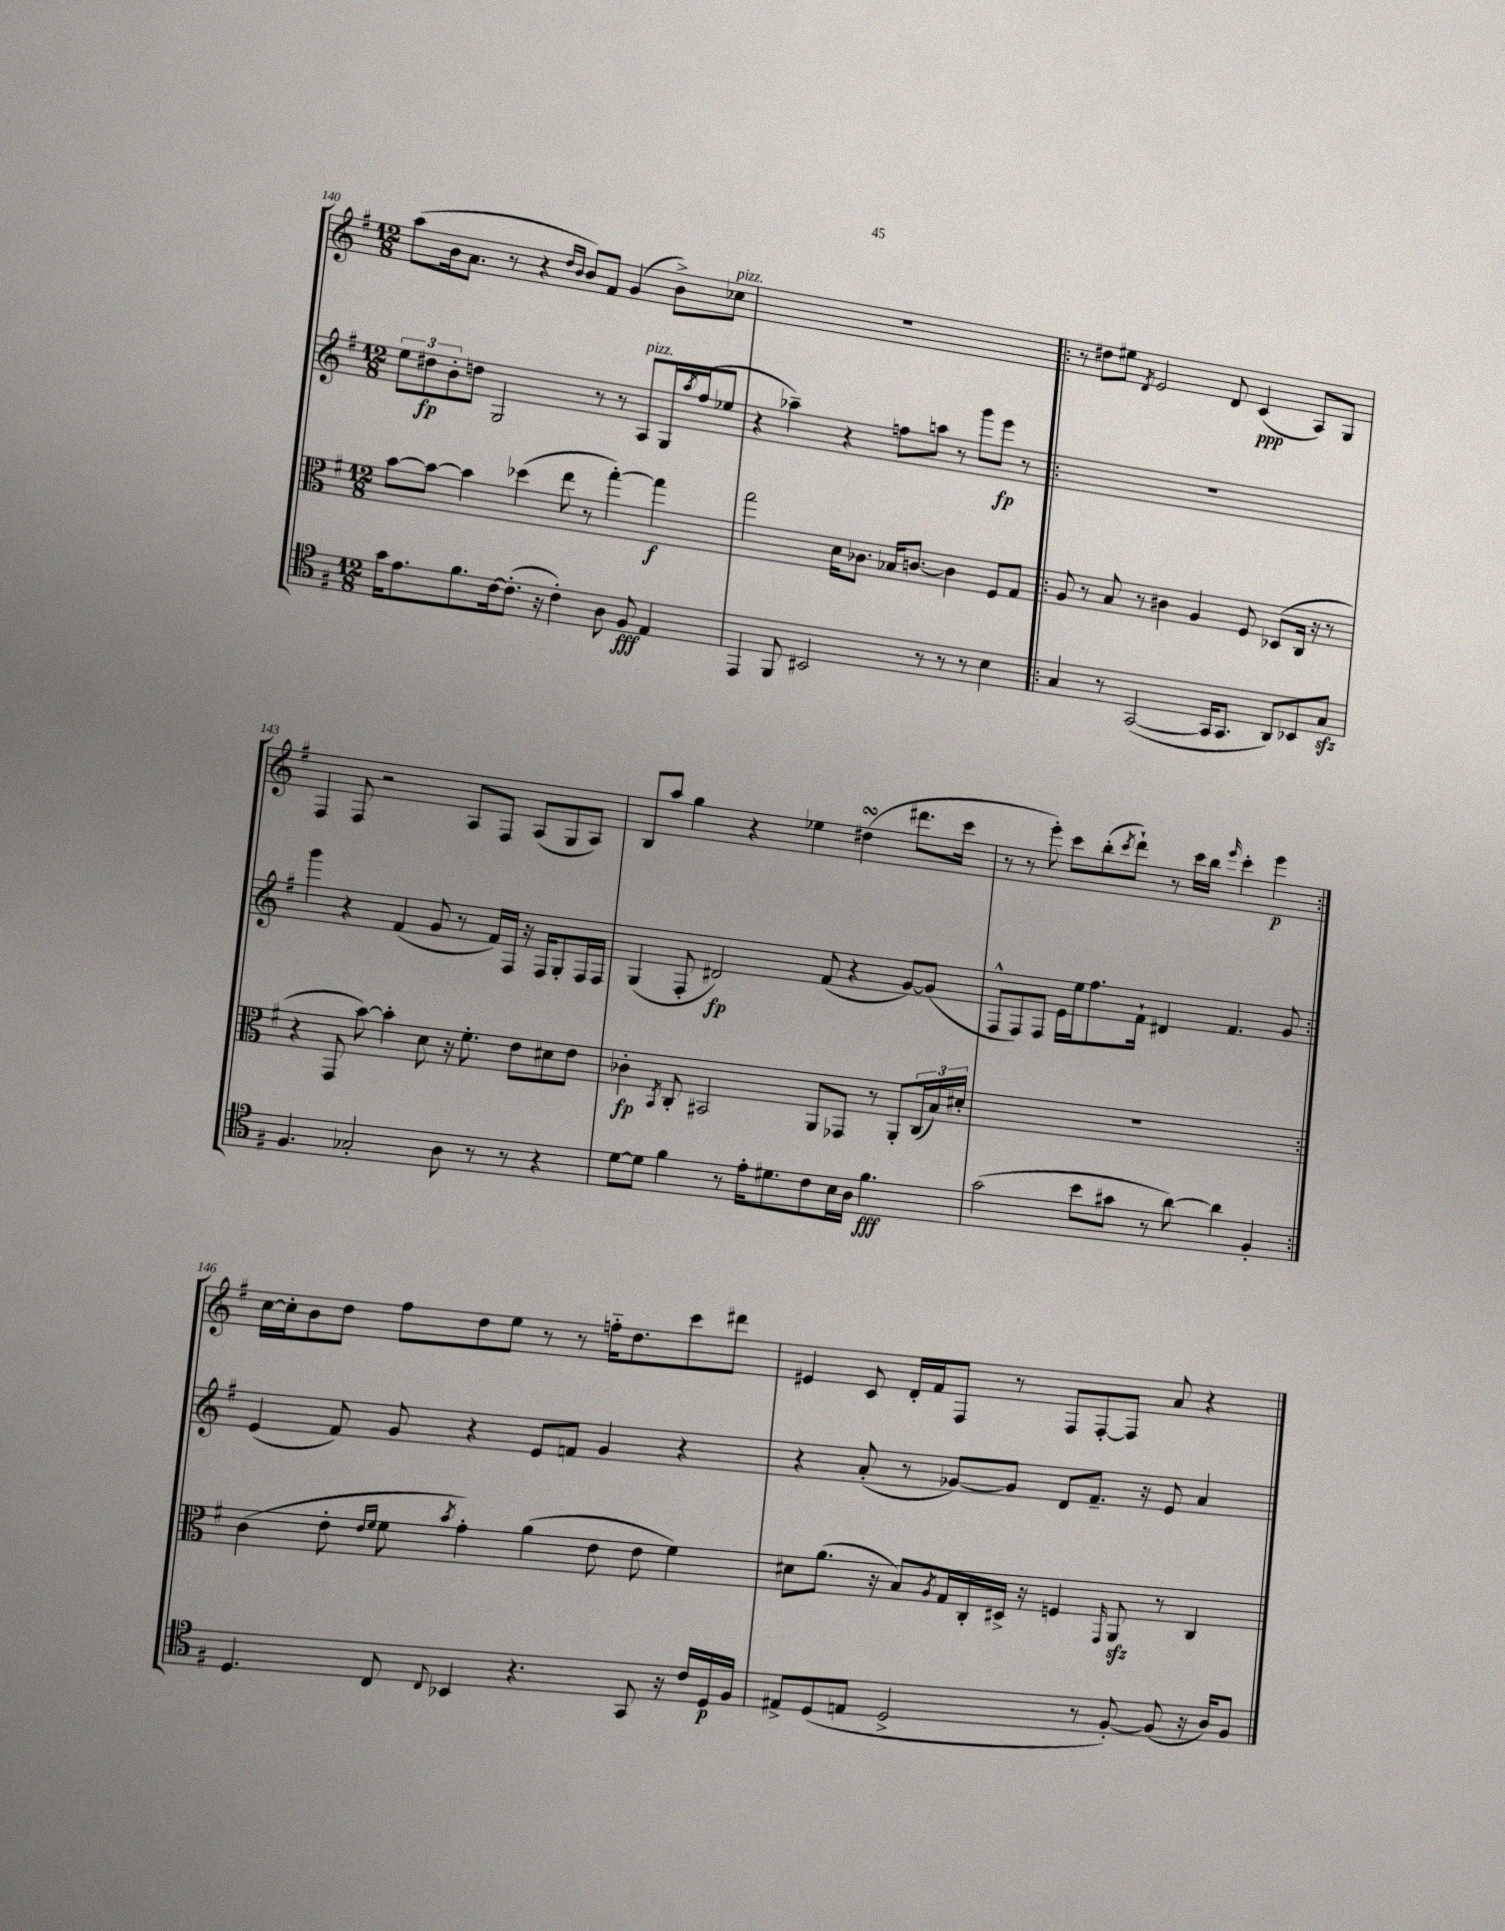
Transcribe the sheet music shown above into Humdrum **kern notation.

**kern	**dynam	**kern	**dynam	**kern	**dynam	**kern	**dynam
*part4	*part4	*part3	*part3	*part2	*part2	*part1	*part1
*staff4	*staff4	*staff3	*staff3	*staff2	*staff2	*staff1	*staff1
*clefC4	*	*clefC3	*	*clefG2	*	*clefG2	*
*k[f#]	*	*k[f#]	*	*k[f#]	*	*k[f#]	*
*M12/8	*	*M12/8	*	*M12/8	*	*M12/8	*
=140	=140	=140	=140	=140	=140	=140	=140
16g\KL	.	[8b\L	.	12ee\L	.	(8aa\L	.
8.e\	.	.	.	.	.	.	.
.	.	.	.	12dd#X\	fp	.	.
.	.	8b\J_	.	.	.	16b\k	.
.	.	.	.	12b'\	.	.	.
.	.	.	.	.	.	8.a\J	.
8.f#\	.	4b\]	.	8ddn\J	.	.	.
.	.	.	.	2G/	.	8r	.
[16c\k	.	.	.	.	.	.	.
(8.c'\J]	.	(4dd-X\	.	.	.	4r	.
16r	.	.	.	.	.	.	.
.	.	.	.	.	.	16qqdd/LL	.
.	.	.	.	.	.	16qqb/JJ	.
4c'\)	.	8ee\	.	.	.	8b/L)	.
.	.	8r	.	8r	.	8f#/J	.
8A\	.	[4gg'\)	.	8r	.	(4g/	.
!	!	!	!	!LO:TX:a:i:t=pizz.	!	!	!
8F#/	fff	.	.	8A/L	.	.	.
4E/	.	4gg\]	f	16G/L	.	8b^\L)	.
.	.	.	.	8qaa/	.	.	.
.	.	.	.	(16ff#/J	.	.	.
!	!	!	!	!	!	!LO:TX:a:i:t=pizz.	!
.	.	.	.	8ee-X/J	.	8cc-X\J	.
=141	=141	=141	=141	=141	=141	=141	=141
4EE/	.	2gg\	.	4r	.	1.r	.
8FF#/	.	.	.	4aa-X~\)	.	.	.
2BB#X/	.	.	.	.	.	.	.
.	.	16d\KL	.	4r	.	.	.
.	.	8.c-X\J	.	.	.	.	.
.	.	16B-X/KL	.	8ffn\L	.	.	.
.	.	[8.cn/J	.	.	.	.	.
8r	.	.	.	8aan\J	.	.	.
8r	.	4c\]	.	8r	.	.	.
8r	.	.	.	8ggg\L	.	.	.
4B\	.	8F#/L	.	8eee\J	fp	.	.
.	.	8G/J	.	8r	.	.	.
=142!|:	=142!|:	=142!|:	=142!|:	=142!|:	=142!|:	=142!|:	=142!|:
4G/	.	8A/	.	1.r	.	8r	.
.	.	8r	.	.	.	8dd#X\L	.
8r	.	8B/	.	.	.	8ee#X\J	.
.	.	.	.	.	.	8qd/	.
([2GG/	.	8r	.	.	.	2e/	.
.	.	4c#X\	.	.	.	.	.
.	.	4A/	.	.	.	.	.
16GG/KL]	.	.	.	.	.	8d/	.
8.GG/J	.	.	.	.	.	.	.
.	.	8F#/	.	.	.	(4c/	ppp
8AA/L)	.	(8D-X/L	.	.	.	.	.
8BB-X/	.	16C/Jk	.	.	.	8A/L)	.
.	.	16r	.	.	.	.	.
8Gzz/J	.	8r	.	.	.	8G/J	.
!!LO:LB:g=z
=143	=143	=143	=143	=143	=143	=143	=143
4.F#/	.	4r	.	4ggg\	.	4F#/	.
.	.	8GG/	.	4r	.	8F#/	.
2G-X'/	.	[8b\)	.	.	.	2r	.
.	.	4b'\]	.	(4f#/	.	.	.
.	.	8d\	.	8g/	.	.	.
8A\	.	16r	.	8r	.	8A/L	.
.	.	8.f#'\	.	.	.	.	.
8r	.	.	.	16f#/LL)	.	8F#/J	.
.	.	.	.	16F#/JJ	.	.	.
8r	.	8e\L	.	16r	.	(8A/L	.
.	.	.	.	16F#/KL	.	.	.
4r	.	8d#X\	.	8G'/	.	8G/	.
.	.	8e\J	.	16F#/L	.	8A/J)	.
.	.	.	.	16F#/JJ	.	.	.
=144	=144	=144	=144	=144	=144	=144	=144
[8d\L	.	4c-X'\	fp	(4G/	.	8B/L	.
8d\J]	.	.	.	.	.	8aa/J	.
.	.	8qBB/	.	.	.	.	.
4f#\	.	8C'/	.	8F#'/	.	4gg\	.
.	.	2BB#X/	.	2d#X/)	fp	.	.
8r	.	.	.	.	.	4r	.
16e'\KL	.	.	.	.	.	.	.
8.d#X\	.	.	.	.	.	.	.
.	.	.	.	.	.	4ee-X\	.
8c\	.	8AA/L	.	(8f#/	.	.	.
16B\L	.	8GG-X/J	.	4r	.	(4dd#XsSsS\	.
16A\JJ	.	.	.	.	.	.	.
4.f#\	fff	8r	.	.	.	.	.
.	.	8AA'/L	.	[8g/L)	.	8.ddd#X\L	.
.	.	(24C/L	.	(8g/J]	.	.	.
.	.	24B/)	.	.	.	.	.
.	.	.	.	.	.	16ccc\Jk	.
.	.	24d#X'/JJ	.	.	.	.	.
=145	=145	=145	=145	=145	=145	=145	=145
(2g\	.	1.r	.	8F#^^/L	.	8r	.
.	.	.	.	8F#/)	.	8r	.
.	.	.	.	8F#/J	.	8eee'\)	.
.	.	.	.	16e\LL	.	8ccc\L	.
.	.	.	.	16ee\J	.	.	.
8b\L	.	.	.	8.ff#\	.	(8bb'\	.
.	.	.	.	.	.	8qccc/	.
8g#X\J	.	.	.	.	.	8ddd`\J)	.
.	.	.	.	16f#`\Jk	.	.	.
8r	.	.	.	4d#X/	.	8r	.
[8a\)	.	.	.	.	.	16ccc\LL	.
.	.	.	.	.	.	16bb\JJ	.
.	.	.	.	.	.	16qqeee/	.
4a\]	.	.	.	4.f#/	.	4ccc'\	.
4F#'/	.	.	.	.	.	4eee\	p
.	.	.	.	8g/	.	.	.
!!LO:LB:g=z
=146:|!	=146:|!	=146:|!	=146:|!	=146:|!	=146:|!	=146:|!	=146:|!
4.D/	.	(4c\	.	(4e/	.	[16cc\LL	.
.	.	.	.	.	.	16cc'\J]	.
.	.	.	.	.	.	8b\	.
.	.	8e'\	.	8f#/)	.	8dd\J	.
.	.	16qqe/LL	.	.	.	.	.
.	.	16qqf#/JJ	.	.	.	.	.
8C/	.	8f#\	.	8g/	.	8ff#\L	.
8qqC/	.	8qb/	.	.	.	.	.
4BB-X/	.	4g'\)	.	4r	.	8dd\	.
.	.	.	.	.	.	8ee\J	.
4.r	.	(4a\	.	8e/L	.	8r	.
.	.	.	.	8fn/J	.	8r	.
.	.	8e\	.	4g/	.	16ffn\KL	.
.	.	.	.	.	.	8.dd\	.
8GG/	.	8e\	.	.	.	.	.
16r	.	4f#\)	.	4r	.	8ccc\	.
16c/LL	.	.	.	.	.	.	.
16D/	p	.	.	.	.	8ddd#X\J	.
16F#/JJ	.	.	.	.	.	.	.
=147	=147	=147	=147	=147	=147	=147	=147
8E#X^/L	.	8d#X\L	.	4r	.	4e#X/	.
(8D/	.	(8.a\J	.	.	.	.	.
8En/J	.	.	.	(8a'/	.	8c/	.
.	.	16r	.	.	.	.	.
2D^/	.	8B/L)	.	8r	.	16d'/LL	.
.	.	.	.	.	.	16f#/J	.
.	.	8qA/	.	.	.	.	.
.	.	16G/L	.	[8g-X/L)	.	8F#/J	.
.	.	16C'/	.	.	.	.	.
.	.	16D#X^/JJ	.	8g-/J]	.	8r	.
.	.	16r	.	.	.	.	.
.	.	4Fn/	.	8d/L	.	8F#/L	.
8r	.	.	.	8.f#~/J	.	[8F#'/	.
.	.	16qqGG/	.	.	.	.	.
[8F#'/)	.	8AAzz/	.	.	.	8F#/J]	.
.	.	.	.	16r	.	.	.
(8F#/]	.	8r	.	8e/	.	8a/	.
16r	.	4C/	.	4a/	.	4r	.
16A/KL)	.	.	.	.	.	.	.
8F#/J	.	.	.	.	.	.	.
==	==	==	==	==	==	==	==
*-	*-	*-	*-	*-	*-	*-	*-
